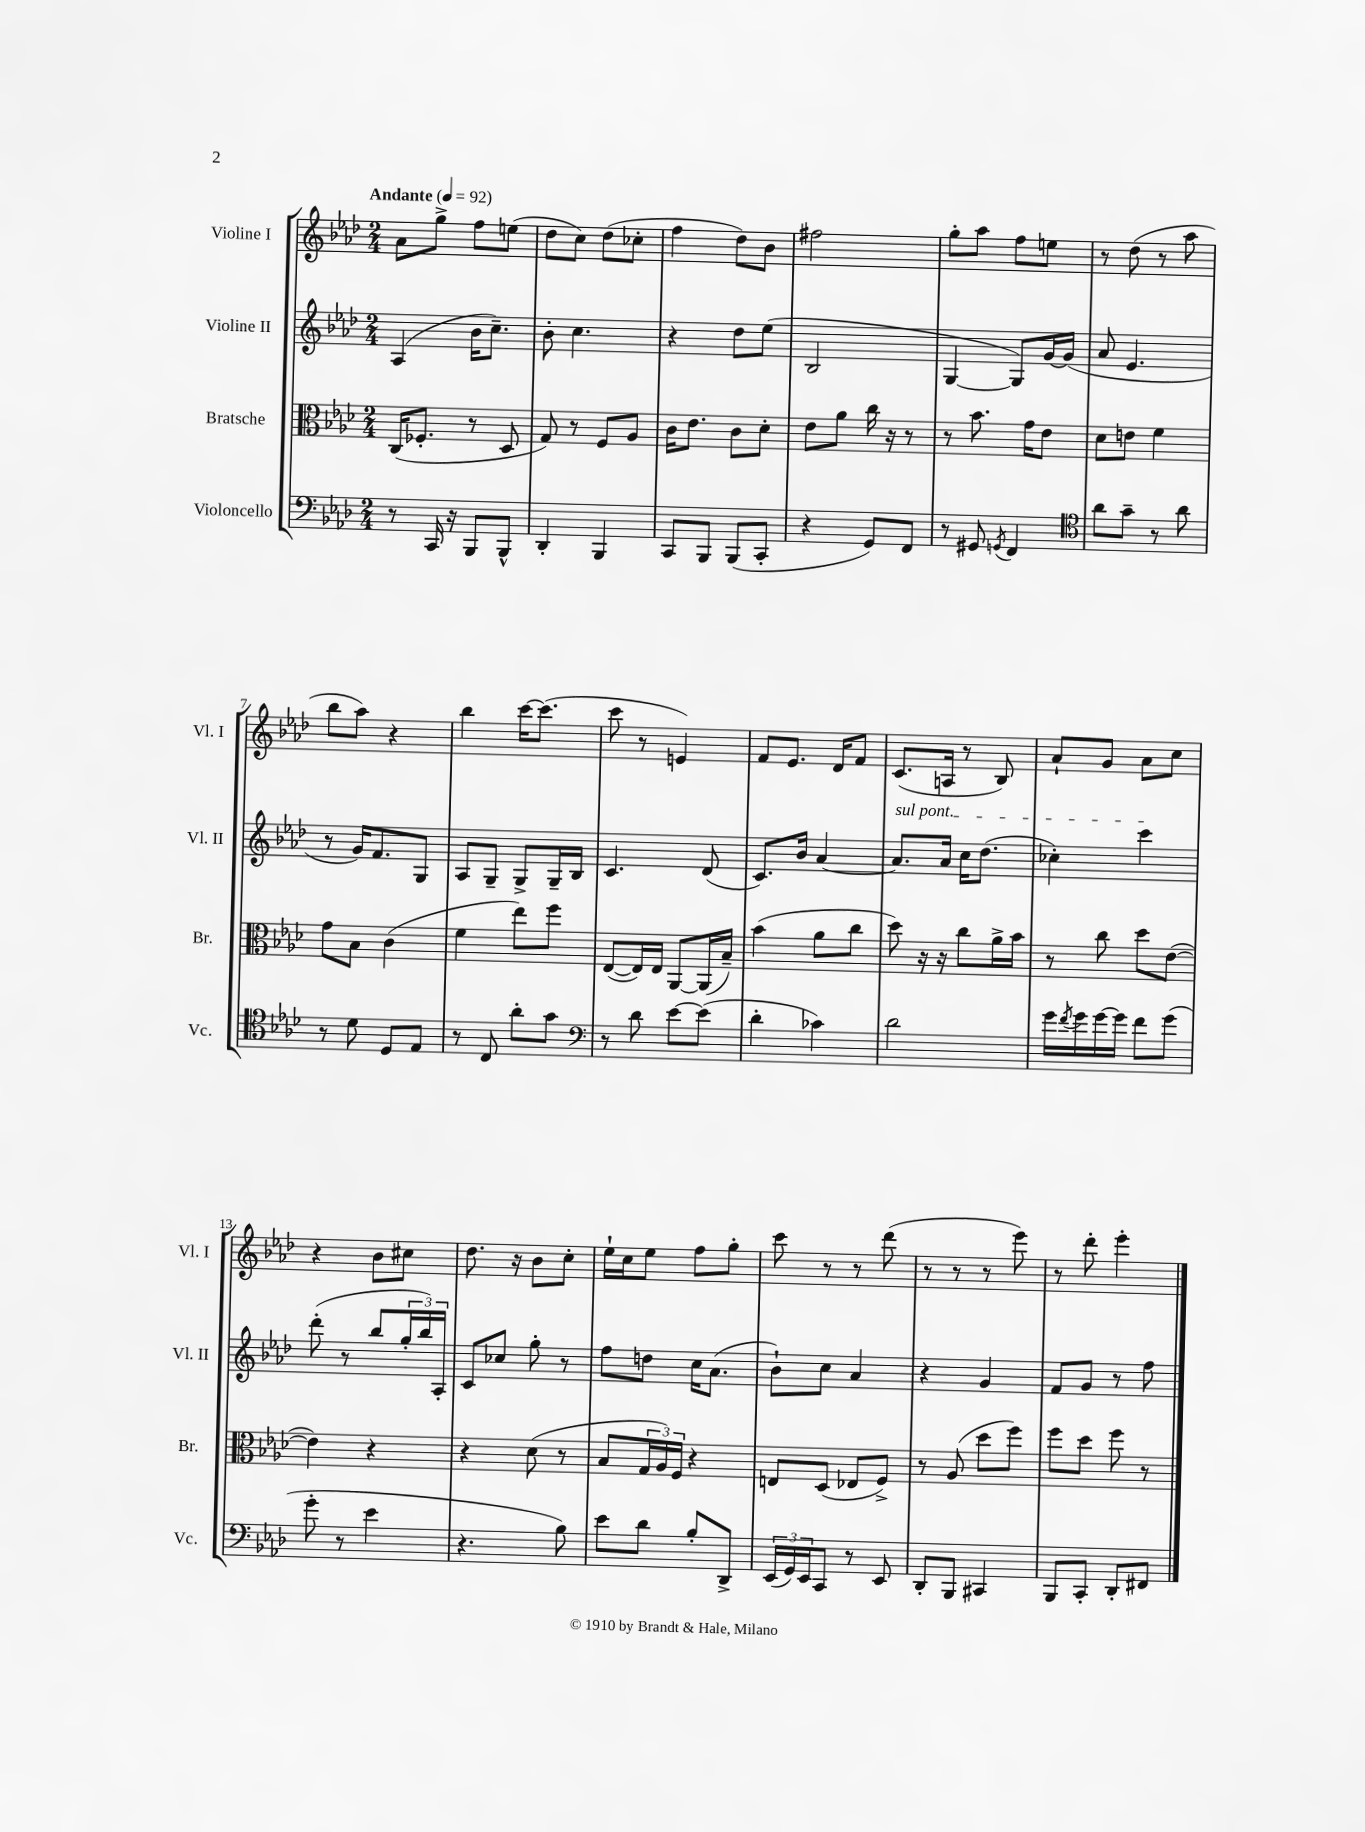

**kern	**kern	**kern	**kern
*part4	*part3	*part2	*part1
*staff4	*staff3	*staff2	*staff1
*I"Violoncello	*I"Bratsche	*I"Violine II	*I"Violine I
*I'Vc.	*I'Br.	*I'Vl. II	*I'Vl. I
*clefF4	*clefC3	*clefG2	*clefG2
*k[b-e-a-d-]	*k[b-e-a-d-]	*k[b-e-a-d-]	*k[b-e-a-d-]
*M2/4	*M2/4	*M2/4	*M2/4
*MM92	*MM92	*MM92	*MM92
=1	=1	=1	=1
!	!	!	!LO:TX:a:B:t=Andante
8r	(16C/KL	(4A-/	8a-\L
.	8.F-X'/J	.	.
16CC/	.	.	8gg^\J
16r	.	.	.
8BBB-/L	8r	16b-\KL	8ff\L
.	.	8.cc~\J)	.
8BBB-^^/J	8D-/	.	(8een\J
=2	=2	=2	=2
4DD-'/	8G/)	8b-'\	8dd-\L
.	8r	4.cc\	8cc\J)
4BBB-/	8F/L	.	(8dd-\L
.	8A-/J	.	8cc-X'\J
=3	=3	=3	=3
8CC/L	16c\KL	4r	4ff\
.	8.e-\J	.	.
8BBB-/J	.	.	.
(8BBB-/L	8c\L	8dd-\L	8dd-\L)
8CC'/J	8d-'\J	(8ee-\J	8b-\J
=4	=4	=4	=4
4r	8e-\L	2B-/	2ff#X\
.	8a-\J	.	.
8GG/L)	16cc\	.	.
.	16r	.	.
8FF/J	8r	.	.
=5	=5	=5	=5
8r	8r	[4G/	8gg'\L
8GG#X/	8.b-\	.	8aa-\J
8qGGn/	.	.	.
4FF/	.	8G/L])	8ff\L
.	16g\KL	.	.
.	8e-\J	[16g/L	8een\J
.	.	(16g/JJ]	.
=6	=6	=6	=6
*clefC4	*	*	*
8a-\L	8d-\L	8a-/	8r
8g~\J	8en\J	4.e-/	(8dd-\
8r	4f\	.	8r
8a-\	.	.	8aa-\
!!LO:LB:g=z
=7	=7	=7	=7
8r	8g\L	8r	8bb-\L
8d-\	8B-\J	16g/KL)	8aa-\J)
.	.	8.f/	.
8D-/L	(4c\	.	4r
8E-/J	.	8G/J	.
=8	=8	=8	=8
8r	4f\	8A-/L	4bb-\
8C/	.	8G~/J	.
8a-'\L	8ee-\L)	8G^/L	[16ccc\KL
.	.	.	(8.ccc\J]
8g\J	8ff\J	16G~/L	.
.	.	16B-/JJ	.
=9	=9	=9	=9
*clefF4	*	*	*
8r	([8E-/L	4.c/	8ccc\
8d-\	16E-/L])	.	8r
.	16E-/JJ	.	.
[8e-\L	[8AA-/L	.	4en/)
(8e-\J]	(16AA-/L]	(8d-/	.
.	16B-~/JJ)	.	.
=10	=10	=10	=10
4d-'\	(4b-\	8.c/L)	8f/L
.	.	.	8.e-/J
.	.	16b-/Jk	.
4c-X\)	8a-\L	[4a-/	.
.	.	.	16d-/KL
.	8cc\J	.	8f/J
=11	=11	=11	=11
!	!	!LO:TX:a:i:t=sul pont.	!
2d-\	8dd-\)	8.a-/L]	(8.c/L
.	16r	.	.
.	16r	16a-/Jk	16An/Jk
.	8cc\L	16cc\KL	8r
.	.	(8.dd-\J	.
.	16a-^\L	.	8B-/)
.	16b-\JJ	.	.
=12	=12	=12	=12
16g\LL	8r	4cc-X'\)	8a-`/L
8qf/	.	.	.
16g\	.	.	.
[16g\	8cc\	.	8g/J
16g\JJ]	.	.	.
8f\L	8dd-\L	4ccc\	8a-\L
(8g\J	([8e-\J	.	8cc\J
!!LO:LB:g=z
=13	=13	=13	=13
8g'\	4e-\])	(8ddd-'\	4r
8r	.	8r	.
4e-\	4r	8bb-/L	8b-\L
.	.	24gg'/L	8cc#X\J
.	.	24bb-/)	.
.	.	24A-'/JJ	.
=14	=14	=14	=14
4.r	4r	8c/L	8.dd-\
.	.	8cc-X/J	.
.	.	.	16r
.	(8d-\	8gg'\	8b-\L
8B-\)	8r	8r	8cc'\J
=15	=15	=15	=15
8e-\L	8B-/L	8ff\L	16ee-`\LL
.	.	.	16cc\J
8d-\J	24G/L	8ddn\J	8ee-\J
.	24A-/)	.	.
.	24F/JJ	.	.
8B-'/L	4r	16cc\KL	8ff\L
.	.	(8.a-\J	.
8DD-^/J	.	.	8gg'\J
=16	=16	=16	=16
(24EE-/LL	8En/L	8b-`\L)	8ccc\
24GG/)	.	.	.
24EE-/J	.	.	.
8CC/J	(8D-/J	8cc\J	8r
8r	8E-X/L	4a-/	8r
8EE-/	8F^/J)	.	(8ddd-\
=17	=17	=17	=17
8DD-'/L	8r	4r	8r
8BBB-/J	(8A-/	.	8r
4CC#X/	8dd-\L	4g/	8r
.	8ff\J)	.	8eee-\)
=18	=18	=18	=18
8BBB-/L	8ff\L	8f/L	8r
8CC'/J	8dd-\J	8g/J	8ddd-'\
8DD-'/L	8ff\	8r	4eee-'\
8FF#X/J	8r	8ff\	.
==	==	==	==
*-	*-	*-	*-
